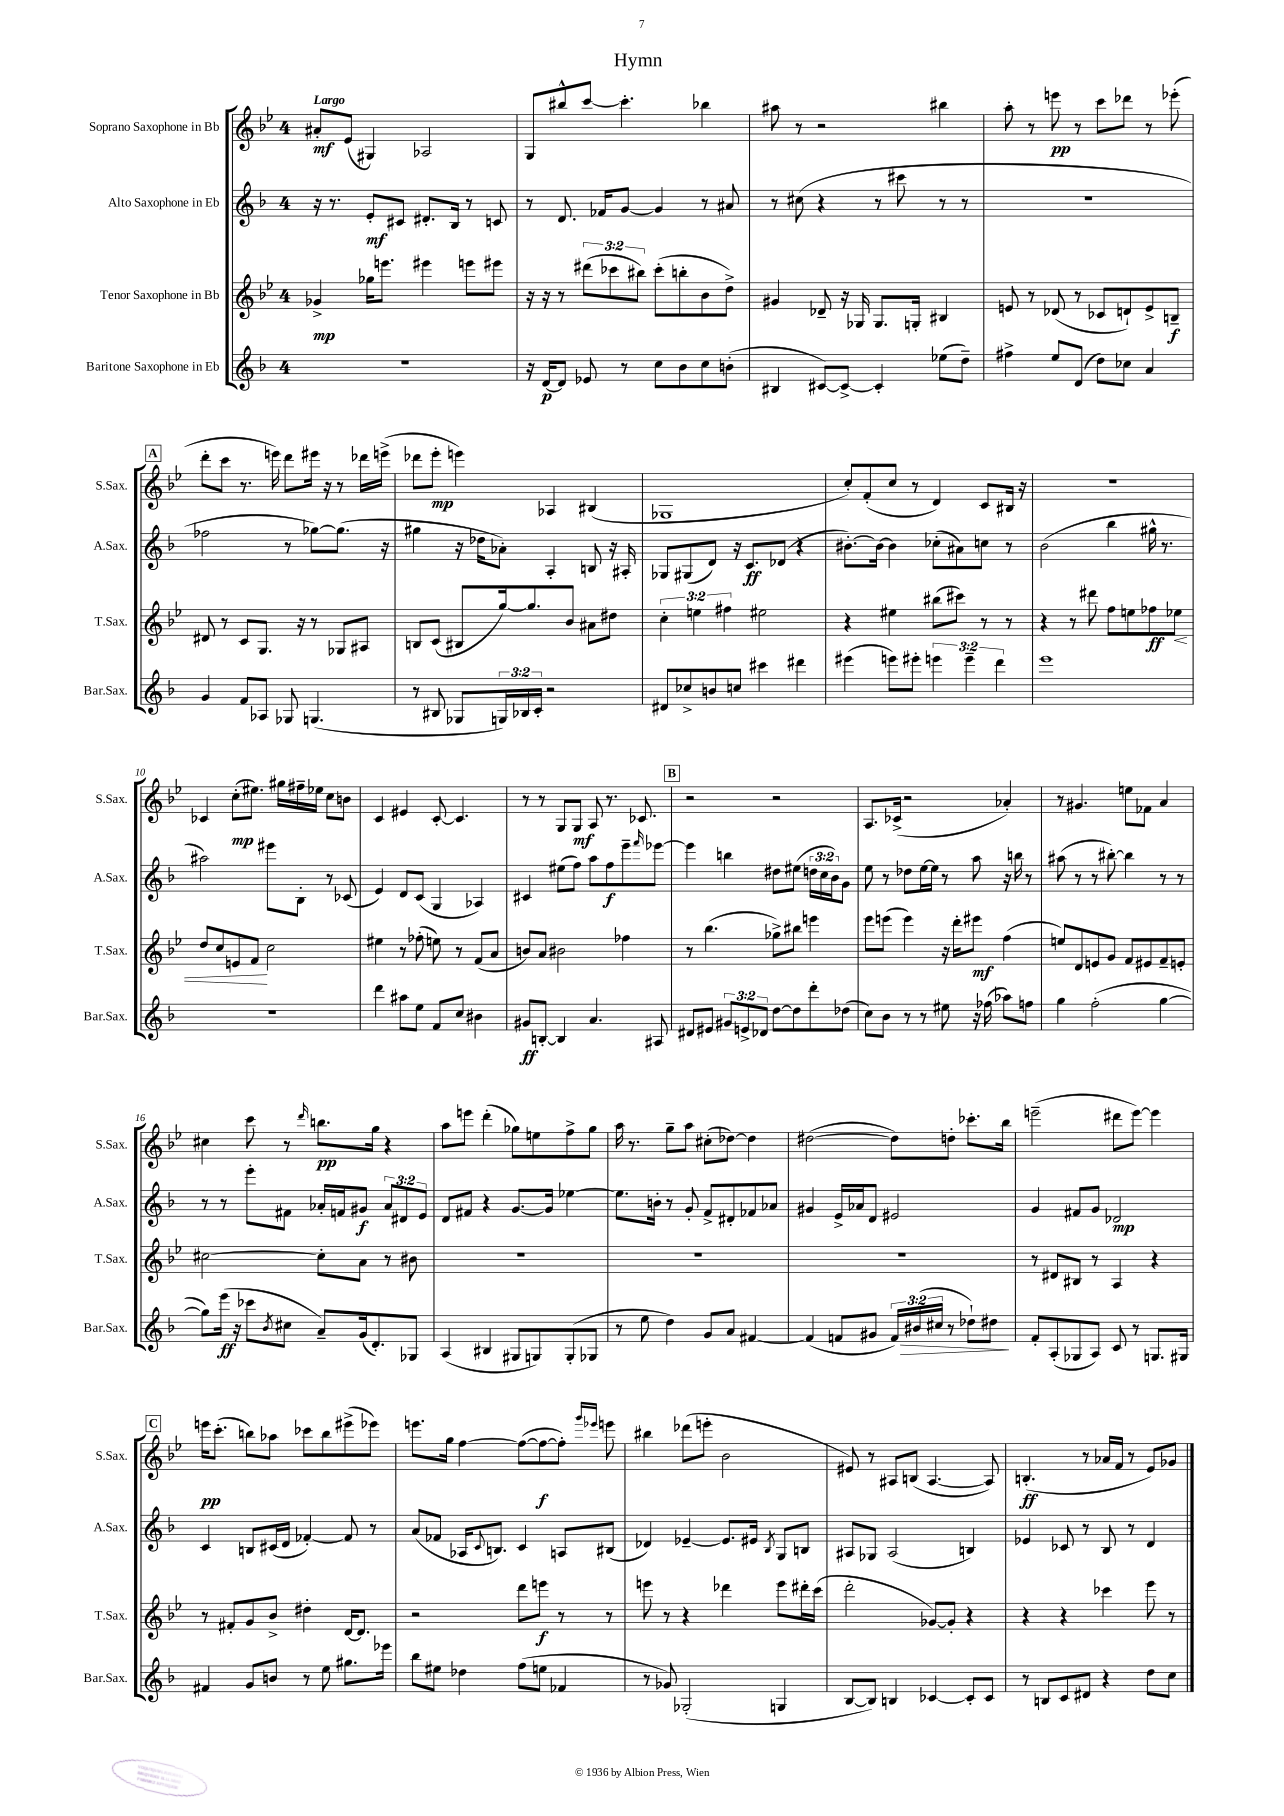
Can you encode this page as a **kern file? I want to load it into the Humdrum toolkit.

**kern	**dynam	**kern	**dynam	**kern	**dynam	**kern	**dynam
*part4	*part4	*part3	*part3	*part2	*part2	*part1	*part1
*staff4	*staff4	*staff3	*staff3	*staff2	*staff2	*staff1	*staff1
*I"Baritone Saxophone in Eb	*	*I"Tenor Saxophone in Bb	*	*I"Alto Saxophone in Eb	*	*I"Soprano Saxophone in Bb	*
*I'Bar.Sax.	*	*I'T.Sax.	*	*I'A.Sax.	*	*I'S.Sax.	*
*clefG2	*	*clefG2	*	*clefG2	*	*clefG2	*
*k[b-]	*	*k[b-e-]	*	*k[b-]	*	*k[b-e-]	*
*M4/4	*	*M4/4	*	*M4/4	*	*M4/4	*
=1	=1	=1	=1	=1	=1	=1	=1
!	!	!	!	!	!	!LO:TX:a:B:t=Largo	!
1r	.	4g-X^/	mp	16r	.	8a#X'/L	mf
.	.	.	.	8.r	.	.	.
.	.	.	.	.	.	(8e-/J	.
.	.	16gg-X\KL	.	8e'/L	mf	4G#X/)	.
.	.	8.eeen\J	.	.	.	.	.
.	.	.	.	8c#X/J	.	.	.
.	.	4eee#X\	.	8.d#X'/L	.	2A-X/	.
.	.	.	.	16B-/Jk	.	.	.
.	.	8eeen\L	.	8r	.	.	.
.	.	8eee#X\J	.	8cn/	.	.	.
=2	=2	=2	=2	=2	=2	=2	=2
16r	.	16r	.	8r	.	8G/L	.
[16d/KL	p	16r	.	.	.	.	.
8d/J]	.	8r	.	8.d/	.	8bb#X^^/	.
8e-X/	.	(12ddd#X\L	.	.	.	[8ccc/J	.
.	.	.	.	16f-X/KL	.	.	.
.	.	12ccc-X\	.	.	.	.	.
8r	.	.	.	[8g/J	.	4.ccc'\]	.
.	.	12bb#X\J)	.	.	.	.	.
8cc\L	.	(8ccc-'\L	.	4g/]	.	.	.
8b-\	.	8bbn'\	.	.	.	.	.
8cc\	.	8b-\	.	8r	.	4bb-X\	.
(8bn'\J	.	8dd^\J)	.	8a#X/	.	.	.
=3	=3	=3	=3	=3	=3	=3	=3
4B#X/	.	4g#X/	.	8r	.	8aa#X\	.
.	.	.	.	(8cc#X\	.	8r	.
[8c#X/L)	.	8d-X~/	.	4r	.	2r	.
8c#^/J_	.	16r	.	.	.	.	.
.	.	16G-X/	.	.	.	.	.
4c#'/]	.	8.G-/L	.	8r	.	.	.
.	.	.	.	8ccc#X\	.	.	.
.	.	16Gn'/Jk	.	.	.	.	.
(8ee-X\L	.	4B#X/	.	8r	.	4bb#X\	.
8dd~\J)	.	.	.	8r	.	.	.
=4	=4	=4	=4	=4	=4	=4	=4
4ff#X^\	.	8en/	.	1r	.	8aa'\	.
.	.	8r	.	.	.	8r	.
8ee/L	.	(8d-X/	.	.	.	8eeen\	pp
(8d/J	.	8r	.	.	.	8r	.
8dd\L)	.	8c-X/L	.	.	.	8ccc\L	.
8cc-X\J	.	8dn`/)	.	.	.	8ddd-X\J	.
4a/	.	8e^/	.	.	.	8r	.
.	.	8Bn~/J	f	.	.	(8eee-X'\	.
!!LO:LB:g=z
!!LO:REH:place=s1:t=A
=5	=5	=5	=5	=5	=5	=5	=5
4g/	.	8d#X/	.	2ff-X\	.	8ddd'\L	.
.	.	8r	.	.	.	8ccc\J	.
8f/L	.	8c/L	.	.	.	8.r	.
8A-X/J	.	8.G/J	.	.	.	.	.
.	.	.	.	.	.	16eeen\)	.
8G-X/	.	.	.	8r	.	8ddd\L	.
.	.	16r	.	.	.	.	.
(4.Gn/	.	8r	.	[8gg-X\L)	.	16eee#X\Jk	.
.	.	.	.	.	.	16r	.
.	.	8G-X/L	.	(8.gg-\J]	.	8r	.
.	.	8A#X/J	.	.	.	16ddd-X\LL	.
.	.	.	.	16r	.	(16eeen^\JJ	.
=6	=6	=6	=6	=6	=6	=6	=6
8r	.	8Bn/L	.	4gg#X\	.	8ddd-X\L	.
8B#X/	.	(8c/J	.	.	.	8eee-'\J	mp
8G-X/L	.	8B#X/L	.	16r	.	4eeen\)	.
.	.	.	.	16dd-X\KL	.	.	.
24Gn/L)	.	[16gg/k)	.	8a-X'\J)	.	.	.
24B-X/	.	.	.	.	.	.	.
.	.	8.gg/]	.	.	.	.	.
24c'/JJ	.	.	.	.	.	.	.
2r	.	.	.	4A'/	.	4A-X/	.
.	.	8b-/J	.	.	.	.	.
.	.	8a#X\L	.	8Bn/	.	(4B#X/	.
.	.	8dd#X\J	.	16r	.	.	.
.	.	.	.	16A#X'/	.	.	.
=7	=7	=7	=7	=7	=7	=7	=7
8d#X/L	.	6cc'\	.	8G-X/L	.	1G-X	.
8cc-X^/	.	.	.	(8G#X/	.	.	.
.	.	6een\	.	.	.	.	.
8bn/	.	.	.	8d/J)	.	.	.
.	.	6ff#X\	.	.	.	.	.
8ccn/J	.	.	.	16r	.	.	.
.	.	.	.	8.c/L	ff	.	.
4ccc#X\	.	2ee#X\	.	.	.	.	.
.	.	.	.	(8d-X/J	.	.	.
4ddd#X\	.	.	.	4r	.	.	.
=8	=8	=8	=8	=8	=8	=8	=8
(4eee#X\	.	4r	.	[8.b#X'\L)	.	8cc'/L)	.
.	.	.	.	.	.	(8f'/	.
.	.	.	.	16b#\Jk_	.	.	.
8eeen\L)	.	4ee#X\	.	4b#\]	.	8cc/J	.
8eee#X'\J	.	.	.	.	.	8r	.
6eeen\	.	(8bb#X\L	.	(8cc-X'\L	.	4d/)	.
.	.	8ccc#X\J)	.	8a#X\)	.	.	.
6eee~\	.	.	.	.	.	.	.
.	.	8r	.	8ccn\J	.	8c/L	.
6ddd\	.	.	.	.	.	.	.
.	.	8r	.	8r	.	16B#X/Jk	.
.	.	.	.	.	.	16r	.
=9	=9	=9	=9	=9	=9	=9	=9
1eee	.	4r	.	(2b-\	.	1r	.
.	.	8r	.	.	.	.	.
.	.	8ddd#X\	.	.	.	.	.
.	.	8ff\L	.	4bb-\	.	.	.
.	.	8een\	.	.	.	.	.
.	.	8ff-X\	ff	16gg#X^^\	.	.	.
.	.	.	.	8.r	.	.	.
!	!	!	!LO:HP:b	!	!	!	!
.	.	8ee-X\J	<	.	.	.	.
!!LO:LB:g=z
=10	=10	=10	=10	=10	=10	=10	=10
1r	.	8dd/L	.	2aa#X\)	.	4c-X/	.
.	.	8cc/	.	.	.	.	.
.	.	8en/	.	.	.	(8cc'\L	mp
.	.	8f/J	.	.	.	8.ee#X\J)	.
.	.	2cc\	[	8eee#X\L	.	.	.
.	.	.	.	.	.	16gg#X\LL	.
.	.	.	.	8B-'\J	.	16ff#X~\	.
.	.	.	.	.	.	16ee-X\JJ	.
.	.	.	.	8r	.	8cc\L	.
.	.	.	.	(8c-X/	.	8bn\J	.
=11	=11	=11	=11	=11	=11	=11	=11
4ddd\	.	4ee#X\	.	4e/)	.	4c/	.
8aa#X\L	.	8r	.	8d/L	.	4e#X/	.
8ee\J	.	(8ff-X'\	.	(8c/J	.	.	.
8f/L	.	8een\)	.	4G/	.	[8c'/	.
8cc/J	.	8r	.	.	.	4.c/]	.
4b#X\	.	(8f/L	.	4A-X/)	.	.	.
.	.	8a/J	.	.	.	.	.
=12	=12	=12	=12	=12	=12	=12	=12
8g#X/L	ff	8bn/L)	.	4c#X/	.	8r	.
[8Bn'/J	.	8a/J	.	.	.	8r	.
4B/]	.	2b#X\	.	(8ee#X\L	.	8G/L	.
.	.	.	.	8ff\J)	.	8G/J	mf
4.a/	.	.	.	8aa\L	.	8A/	.
.	.	.	.	8ff\	f	8.r	.
.	.	4ff-X\	.	8eee~\	.	.	.
.	.	.	.	.	.	8.c-X/	.
.	.	.	.	16qqfff/	.	.	.
8A#X/	.	.	.	[8eee-X\J	.	.	.
!!LO:REH:place=s1:t=B
=13	=13	=13	=13	=13	=13	=13	=13
8d#X/L	.	8r	.	4eee-\]	.	2r	.
8e#X/J	.	(4.bb-\	.	.	.	.	.
12g#X/L	.	.	.	4bbn\	.	.	.
12en^/	.	.	.	.	.	.	.
12d-X/J	.	.	.	.	.	.	.
[8dd\L	.	8gg-X^\L)	.	8dd#X\L	.	2r	.
8dd\]	.	8bb#X\J	.	(8ee#X\J	.	.	.
8ddd'\	.	4eeen\	.	24ddn\LL	.	.	.
.	.	.	.	24cc\	.	.	.
.	.	.	.	24b-\J)	.	.	.
(8dd-X\J	.	.	.	8g\J	.	.	.
=14	=14	=14	=14	=14	=14	=14	=14
8cc\L)	.	8eee-\L	.	8ee\	.	8.A/L	.
8b-\J	.	(8eeen\J	.	8r	.	.	.
.	.	.	.	.	.	(16c-X^/Jk	.
8r	.	4eee\)	.	8dd-X\L	.	2r	.
8r	.	.	.	[16ee\L	.	.	.
.	.	.	.	16ee\JJ]	.	.	.
8ee#X\	.	16r	.	8r	.	.	.
.	.	16ddd'\KL	.	.	.	.	.
16r	.	8eee#X\J	mf	8aa\	.	.	.
(16ff-X\	.	.	.	.	.	.	.
8aa-X\L)	.	(4ff\	.	16r	.	4a-X'/)	.
.	.	.	.	16bbn\	.	.	.
8ffn\J	.	.	.	8r	.	.	.
=15	=15	=15	=15	=15	=15	=15	=15
4gg\	.	8een/L)	.	(8aa#X\	.	8r	.
.	.	8d/	.	8r	.	4.g#X/	.
(2ff'\	.	8en/	.	8r	.	.	.
.	.	8g/J	.	[8bb#X'\)	.	.	.
.	.	8f/L	.	4bb#\]	.	8een\L	.
.	.	8e#X/	.	.	.	8f-X\J	.
[4gg\	.	8f~/	.	8r	.	4a/	.
.	.	8en'/J	.	8r	.	.	.
!!LO:LB:g=z
=16	=16	=16	=16	=16	=16	=16	=16
8gg\L])	.	[2cc#X\	.	8r	.	4cc#X\	.
(16eee\Jk	ff	.	.	8r	.	.	.
16r	.	.	.	.	.	.	.
8ccc-X\L	.	.	.	8eee'\L	.	8ccc\	.
8qb-/	.	.	.	.	.	.	.
8cc#X\J	.	.	.	8f#X\J	.	8r	.
.	.	.	.	.	.	16qqddd/	.
8a~/L)	.	8cc#'\L]	.	16a-X'/LL	.	8.bbn\L	pp
.	.	.	.	16fn/J	.	.	.
(16g/k	.	8a\J	.	8g#X/J	f	.	.
8.d'/)	.	.	.	.	.	16gg\Jk	.
.	.	8r	.	12a-/L	.	4r	.
.	.	.	.	12d#X/	.	.	.
8G-X/J	.	8b#X\	.	.	.	.	.
.	.	.	.	12e/J	.	.	.
=17	=17	=17	=17	=17	=17	=17	=17
(4A/	.	1r	.	8d/L	.	8aa\L	.
.	.	.	.	8f#X/J	.	8eeen\J	.
4B#X/	.	.	.	4r	.	(4ddd'\	.
8G#X/L	.	.	.	[8.g/L	.	8gg-X\L)	.
8Gn/)	.	.	.	.	.	8een\	.
.	.	.	.	16g/Jk]	.	.	.
(8G'/	.	.	.	[4ee-X\	.	8ff^\	.
8G-X/J	.	.	.	.	.	8gg-\J	.
=18	=18	=18	=18	=18	=18	=18	=18
8r	.	1r	.	8.ee-\L]	.	16aa\	.
.	.	.	.	.	.	8.r	.
8ee\	.	.	.	.	.	.	.
.	.	.	.	16bn'\Jk	.	.	.
4dd\)	.	.	.	8r	.	8gg~\L	.
.	.	.	.	8g'/	.	8aa\J	.
8g/L	.	.	.	8f^/L	.	(8cc#X'\L	.
8a/J	.	.	.	8d#X'/	.	[8dd-X\J)	.
[4f#X/	.	.	.	8f-X/	.	4dd-\]	.
.	.	.	.	8a-X/J	.	.	.
=19	=19	=19	=19	=19	=19	=19	=19
(4f#/]	.	1r	.	4g#X/	.	([2dd#X\	.
8fn/L	.	.	.	16e^/LL	.	.	.
.	.	.	.	16a-X/J	.	.	.
8g#X/J	.	.	.	8d/J	.	.	.
24f/LL)	.	.	.	2e#X/	.	8dd#\L])	.
!	!LO:HP:b	!	!	!	!	!	!
(24b#X/	>	.	.	.	.	.	.
24cc#X/JJ	.	.	.	.	.	.	.
8r	.	.	.	.	.	8ddn'\J	.
8dd-X`\L)	.	.	.	.	.	8.ccc-X'\L	.
8dd#X\J	.	.	.	.	.	.	.
.	.	.	.	.	.	16bb-\Jk	.
.	]	.	.	.	.	.	.
=20	=20	=20	=20	=20	=20	=20	=20
8f'/L	.	8r	.	4g/	.	(2eeen~\	.
(8A'/	.	8d#X/L	.	.	.	.	.
8G-X/	.	8B#X/J	.	8f#X/L	.	.	.
8A/J)	.	8r	.	8g/J	.	.	.
8c/	.	4A/	.	2d-X/	mp	8ddd#X\L	.
8r	.	.	.	.	.	[8eee\J)	.
8.Gn/L	.	4r	.	.	.	4eee\]	.
16G#X/Jk	.	.	.	.	.	.	.
!!LO:LB:g=z
!!LO:REH:place=s1:t=C
=21	=21	=21	=21	=21	=21	=21	=21
4f#X/	.	8r	.	4c/	.	16eeen\KL	pp
.	.	.	.	.	.	(8.ccc'\J	.
.	.	8f#X'/L	.	.	.	.	.
8g/L	.	8g/	.	8Bn/L	.	8bbn\L)	.
8bn/J	.	8b-^/J	.	(16c#X/L	.	8aa-X\J	.
.	.	.	.	16d/JJ	.	.	.
8r	.	4dd#X'\	.	[4f-X'/)	.	8ccc-X\L	.
8ee\	.	.	.	.	.	8bb\	.
8.gg#X\L	.	[16d/KL	.	8f-/]	.	(8eee#X^\	.
.	.	8.d/J]	.	.	.	.	.
.	.	.	.	8r	.	8eee-X\J)	.
16eee-X\Jk	.	.	.	.	.	.	.
=22	=22	=22	=22	=22	=22	=22	=22
8bb-\L	.	2r	.	(8a/L	.	8.eeen\L	.
8ee#X\J	.	.	.	8f-X/J	.	.	.
.	.	.	.	.	.	16gg\Jk	.
4dd-X\	.	.	.	16A-X/KL	.	[4ff\	.
.	.	.	.	8qqc/	.	.	.
.	.	.	.	8.Bn/J)	.	.	.
(8ff\L	.	8ddd\L	.	4c/	.	(8ff\L_	.
8een\J	.	8eeen\J	f	.	.	8ff\_	f
4f-X/	.	8r	.	8An/L	.	8ff'\J])	.
.	.	.	.	.	.	16qqggg/LL	.
.	.	.	.	.	.	16qqeee-X/JJ	.
.	.	8r	.	(8B#X/J	.	8eeen\	.
=23	=23	=23	=23	=23	=23	=23	=23
8r	.	8eeen\	.	4d-X/)	.	4bb#X\	.
8g-X/)	.	8r	.	.	.	.	.
(2G-X'/	.	4r	.	[4e-X~/	.	(8ddd-X\L	.
.	.	.	.	.	.	8eeen'\J	.
.	.	4ddd-X\	.	8.e-/L]	.	2b-\	.
.	.	.	.	16e#X/Jk	.	.	.
.	.	.	.	8qB-/	.	.	.
4Gn/	.	8eee\L	.	8G/L	.	.	.
.	.	16ddd#X'\L	.	8Bn/J	.	.	.
.	.	(16ccc\JJ	.	.	.	.	.
=24	=24	=24	=24	=24	=24	=24	=24
[8B-/L	.	2ddd'\	.	8A#X/L	.	8e#X/)	.
8B-/J])	.	.	.	8G-X/J	.	8r	.
4Bn/	.	.	.	(2A#/	.	8A#X/L	.
.	.	.	.	.	.	(8Bn/J	.
[4c-X/	.	[8g-X/L)	.	.	.	[4.A#/	.
.	.	8g-'/J]	.	.	.	.	.
8c-'/L]	.	4r	.	4Bn/)	.	.	.
8c-/J	.	.	.	.	.	8A#/])	.
=25	=25	=25	=25	=25	=25	=25	=25
8r	.	4r	.	4e-X/	.	(4.Bn'/	ff
8Bn/L	.	.	.	.	.	.	.
8c/	.	4r	.	8c-X/	.	.	.
8d#X/J	.	.	.	8r	.	8r	.
4r	.	4ccc-X\	.	8B-/	.	16a-X/LL	.
.	.	.	.	.	.	16f/JJ	.
.	.	.	.	8r	.	8r	.
8dd\L	.	8eee-\	.	4d/	.	8e-/L)	.
8cc\J	.	8r	.	.	.	8g-X/J	.
==	==	==	==	==	==	==	==
*-	*-	*-	*-	*-	*-	*-	*-
